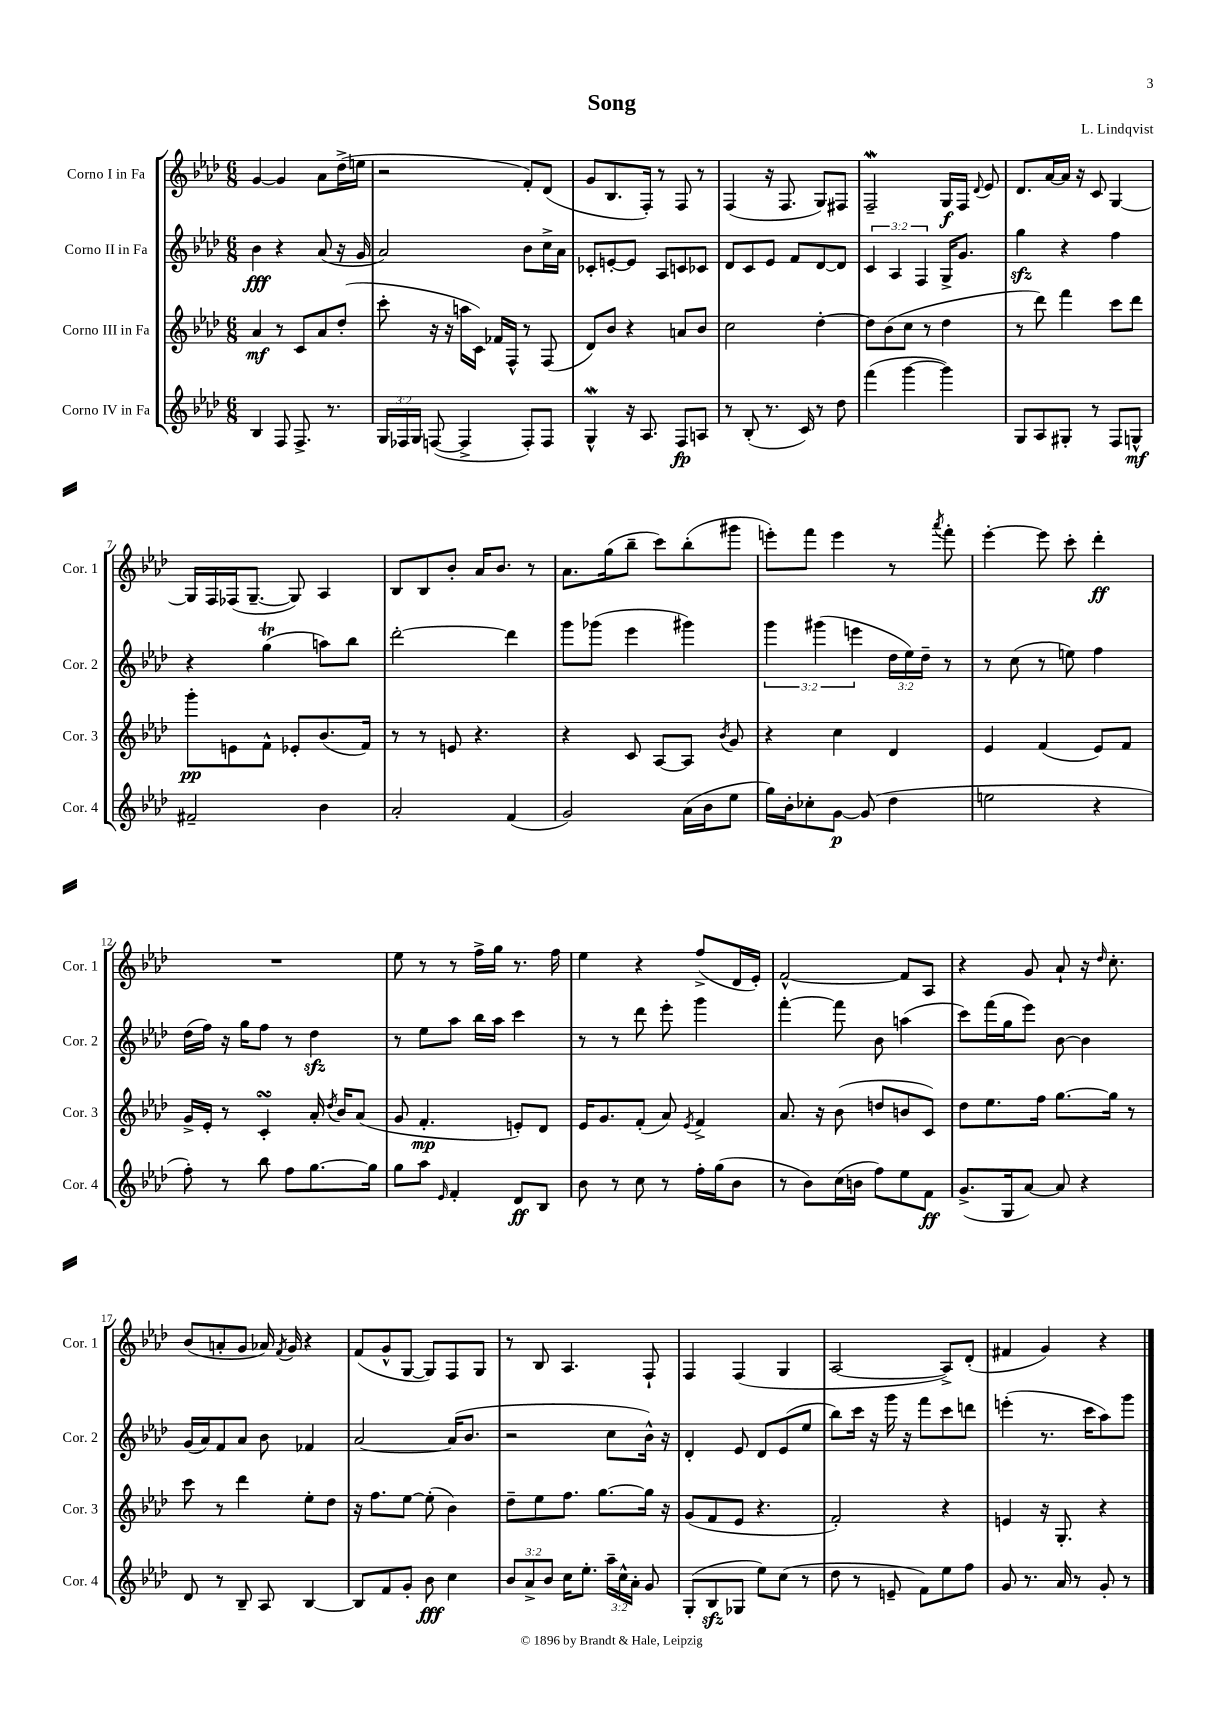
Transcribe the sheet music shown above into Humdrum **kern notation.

**kern	**kern	**kern	**kern
*staff4	*staff3	*staff2	*staff1
*clefG2	*clefG2	*clefG2	*clefG2
*k[b-e-a-d-]	*k[b-e-a-d-]	*k[b-e-a-d-]	*k[b-e-a-d-]
*M6/8	*M6/8	*M6/8	*M6/8
4B-	4a-	4b-	[4g
8F	8r	4r	4g]
8.F^	8c	.	.
.	8a-	(8a-	8a-
8.r	.	.	.
.	(8dd-'	16r	(16dd-^
.	.	16g	16ee
=	=	=	=
24G	8ccc'	2a-)	2r
24F-	.	.	.
24G	.	.	.
([8F	16r	.	.
.	16r	.	.
4F^]	16aa	.	.
.	16c)	.	.
.	16f-	.	.
.	16F^^	.	.
8F')	8r	8b-	8f')
8F	(8F	16cc^	(8d-
.	.	16a-	.
=	=	=	=
4G^^	8d-)	8c-'	8g
.	8b-	[8e'	8.B-
16r	4r	8e]	.
8.A-	.	.	16F')
.	.	8A-	8r
8F	8a	8c	8F
8A	8b-	8c-	8r
=	=	=	=
8r	2cc	8d-	(4F
(8B-'	.	8c	.
8.r	.	8e-	16r
.	.	.	8.F
.	.	8f	.
16c)	.	.	.
8r	[4dd-'	[8d-	8G)
8dd-	.	8d-]	8F#
=	=	=	=
(4fff	8dd-]	6c	2F~
.	(8b-	.	.
.	.	6A-	.
[4ggg	8cc	.	.
.	.	6F	.
.	8r	.	.
4ggg])	4dd-	16G^	16G
.	.	8.g	16F
.	.	.	8qqd-
.	.	.	8e-
=	=	=	=
8G	8r	4gg	8.d-
8A-	8ddd-)	.	.
.	.	.	[16a-
8G#'	4fff	4r	16a-]
.	.	.	16r
8r	.	.	8c
8F	8ccc	4ff	[4G
8G^^	8ddd-	.	.
=	=	=	=
2f#~	8ggg'	4r	16G]
.	.	.	16F
.	8e	.	(16F-
.	.	.	[8.G~
.	8f^^	(4gg	.
.	8e-'	.	8G])
4b-	(8.b-	8aa)	4A-
.	.	8bb-	.
.	16f)	.	.
=	=	=	=
2a-'	8r	[2ddd-'	8B-
.	8r	.	8B-
.	8e	.	8b-'
.	4.r	.	16a-
.	.	.	8.b-
(4f	.	4ddd-]	.
.	.	.	8r
=	=	=	=
2g)	4r	8ggg	8.a-
.	.	(8ggg-	.
.	.	.	(16gg
.	8c	4eee-	8bb-~
.	[8A-	.	8ccc)
(16a-	8A-]	4ggg#)	(8bb-'
16b-	.	.	.
.	8qb-	.	.
8ee-	8g	.	8ggg#
=	=	=	=
16gg)	4r	6ggg	8eee')
16b-'	.	.	.
8cc-'	.	.	8fff
.	.	(6ggg#	.
[8g	4cc	.	4eee
.	.	6eee	.
(8g]	.	.	.
4dd-	4d-	24dd-	8r
.	.	24ee-)	.
.	.	24dd-~	.
.	.	.	8qaaa-
.	.	8r	8fff'
=	=	=	=
2ee	4e-	8r	[4eee-'
.	.	(8cc	.
.	(4f	8r	8eee-]
.	.	8ee)	8ccc'
4r	8e-)	4ff	4ddd-'
.	8f	.	.
=	=	=	=
8ff')	16g^	(16dd-	2.r
.	16e-'	16ff)	.
8r	8r	16r	.
.	.	16gg	.
8bb-	4c'	8ff	.
8ff	.	8r	.
[8.gg	16a-'	4dd-	.
.	8qdd-	.	.
.	16b-	.	.
.	(8a-	.	.
16gg]	.	.	.
=	=	=	=
8gg	8g	8r	8ee-
8aa-	4.f'	8ee-	8r
16qqe-	.	.	.
4f'	.	8aa-	8r
.	.	16bb-	16ff^
.	.	16aa-	16gg
8d-	8e')	4ccc	8.r
8B-	8d-	.	.
.	.	.	16ff
=	=	=	=
8b-	16e-	8r	4ee-
.	8.g	.	.
8r	.	8r	.
8cc	(8f'	8ddd-	4r
8r	8a-)	8eee-'	.
.	8qe-	.	.
16ff'	4f^	4ggg	(8ff^
(16gg	.	.	.
8b-	.	.	16d-
.	.	.	16e-')
=	=	=	=
8r	8.a-	[4fff'	[2f^^
8b-)	.	.	.
.	16r	.	.
(16cc	(8b-	8fff]	.
16b	.	.	.
8ff)	8dd	8b-	.
8ee-	8b	(4aa	8f]
8f	8c)	.	8A-
=	=	=	=
(8.g^	8dd-	8ccc)	4r
.	8.ee-	(16fff	.
16G	.	16gg	.
[8a-)	.	8eee-)	8g
.	16ff	.	.
8a-]	[8.gg	[8b-	8a-`
4r	.	4b-]	16r
.	.	.	16qqdd-
.	16gg]	.	8.cc'
.	8r	.	.
=	=	=	=
8d-	8ccc	(16g	(8b-
.	.	16a-)	.
8r	8r	8f	8a'
8B-~	4ddd-	8a-	8g
8A-	.	8b-	16a-)
.	.	.	8qf
.	.	.	16g
[4B-	8ee-'	4f-	4r
.	8dd-	.	.
=	=	=	=
8B-]	16r	[2a-	(8f
.	8.ff	.	.
8f	.	.	8g^^
8g'	[8ee-	.	[8G
8b-	(8ee-']	.	8G])
4cc	4b-)	(16a-]	8F
.	.	8.b-	.
.	.	.	8G
=	=	=	=
12b-	8dd-~	2r	8r
12a-^	.	.	.
.	8ee-	.	8B-
12b-	.	.	.
16cc	8.ff	.	4.A-
8.ee-'	.	.	.
.	[8.gg	.	.
24aa-~	.	8cc	.
24cc^^	.	.	.
24a-'	.	.	.
8g	16gg]	16b-^^)	8F`
.	16r	16r	.
=	=	=	=
(8G'	(8g	4d-'	4F
8B-	8f	.	.
8G-	8e-	8e-	(4F
8ee-)	4.r	8d-	.
(8cc	.	(8e-	4G
8r	.	8ee-	.
=	=	=	=
8dd-	2f')	8bb-)	[2A-
8r	.	16ccc	.
.	.	16r	.
8e~	.	16ggg	.
.	.	16r	.
8f)	.	8fff	.
8ee-	4r	8ccc	8A-^])
8ff	.	8ddd	(8d-'
=	=	=	=
8g	4e	(4eee'	4f#
8.r	.	.	.
.	16r	8.r	4g)
16a-	8.G'	.	.
8r	.	.	.
.	.	16ccc	.
8g'	4r	8aa-)	4r
8r	.	8ggg	.
==	==	==	==
*-	*-	*-	*-
